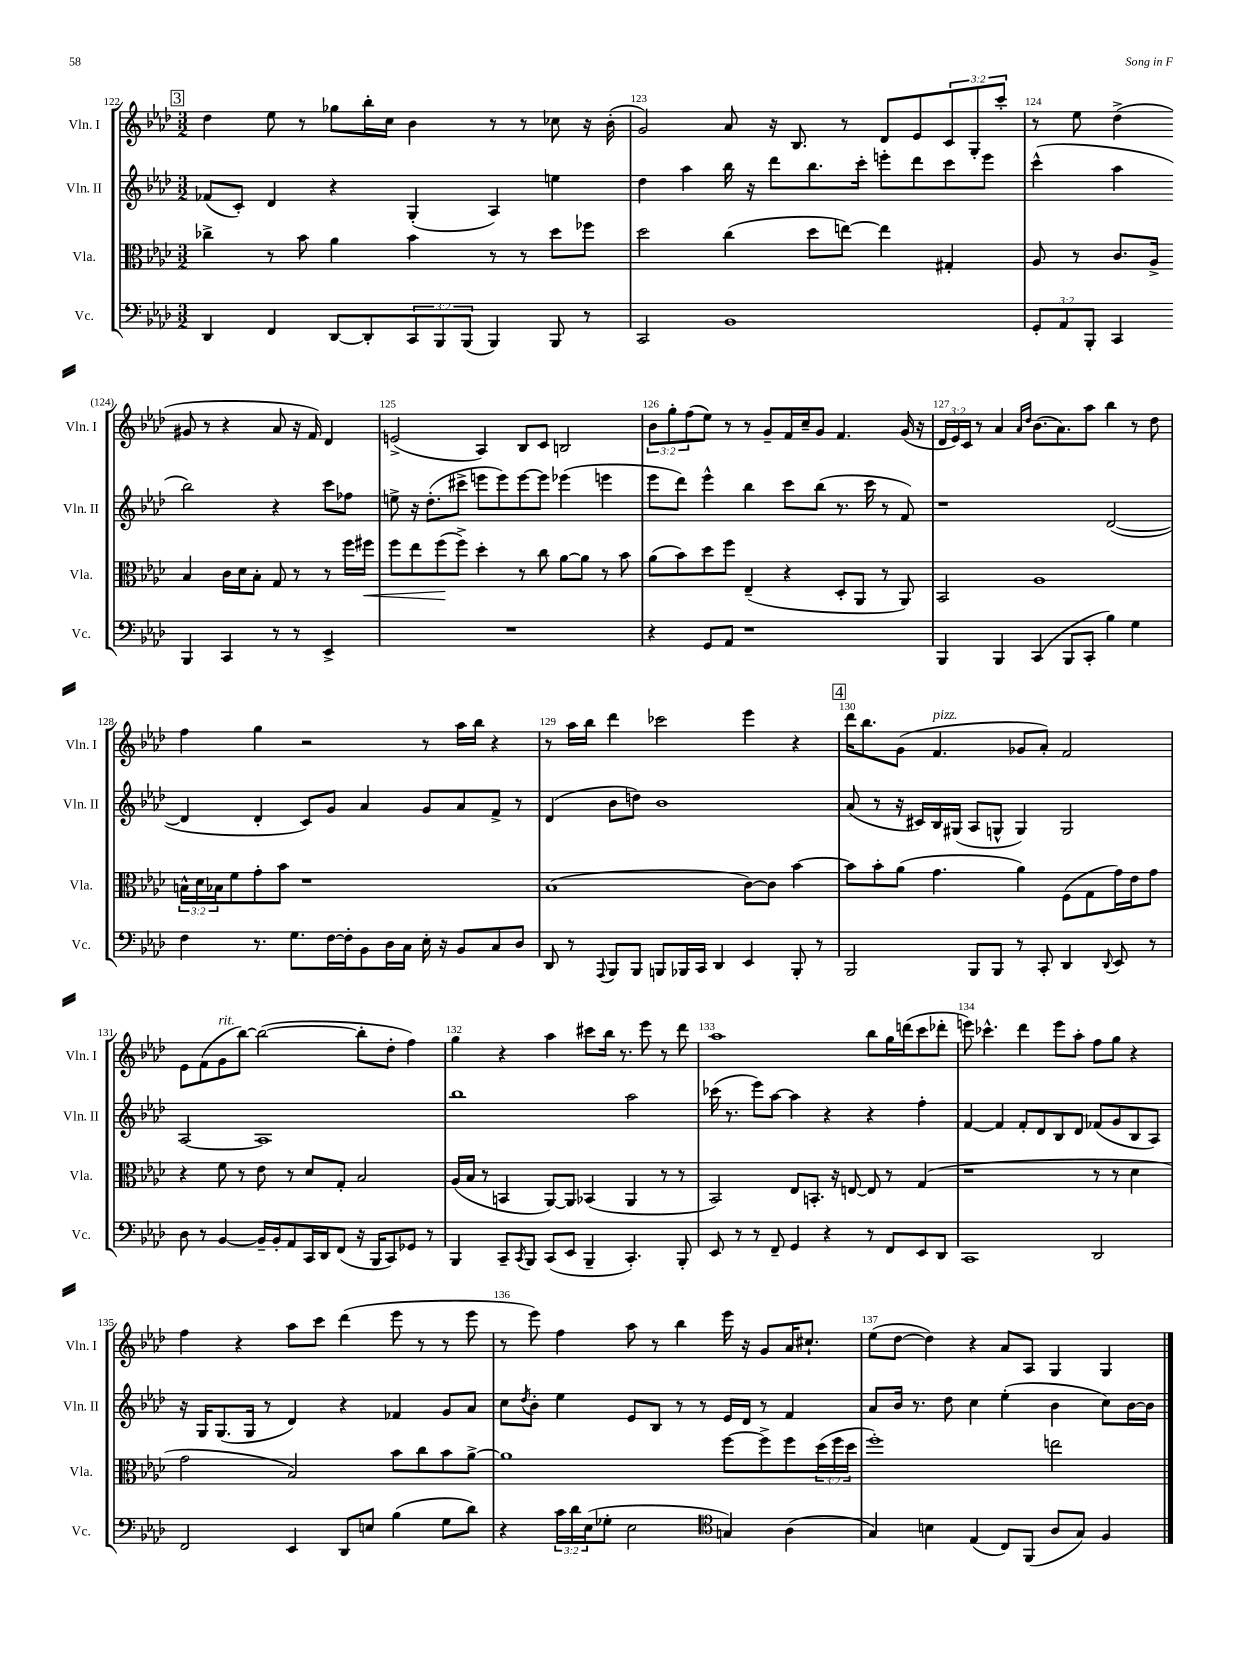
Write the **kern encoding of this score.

**kern	**kern	**kern	**kern
*staff4	*staff3	*staff2	*staff1
*clefF4	*clefC3	*clefG2	*clefG2
*k[b-e-a-d-]	*k[b-e-a-d-]	*k[b-e-a-d-]	*k[b-e-a-d-]
*M3/2	*M3/2	*M3/2	*M3/2
4DD-	4cc-^	(8f-	4dd-
.	.	8c')	.
4FF	8r	4d-	8ee-
.	8b-	.	8r
[8DD-	4a-	4r	8gg-
8DD-']	.	.	16bb-'
.	.	.	16cc
12CC	4b-	(4G'	4b-
12BBB-	.	.	.
(12BBB-	.	.	.
4BBB-)	8r	4A-)	8r
.	8r	.	8r
8BBB-	8dd-	4ee	8cc-
8r	8ff-	.	16r
.	.	.	(16b-'
=	=	=	=
2CC	2dd-	4dd-	2g)
.	.	4aa-	.
1BB-	(4cc	16bb-	8a-
.	.	16r	.
.	.	8ddd-	16r
.	.	.	8.B-
.	8dd-	8.bb-	.
.	[8ee)	.	8r
.	.	16ccc'	.
.	4ee]	8eee'	8d-
.	.	8ddd-	8e-
.	4G#'	8ccc	12c
.	.	.	12G'
.	.	8eee	.
.	.	.	12ccc'
=	=	=	=
12GG'	8A-	(4ccc^^	8r
12AA-	.	.	.
.	8r	.	8ee-
12BBB-'	.	.	.
4CC	8.c	4aa-	(4dd-^
.	16A-^	.	.
4BBB-	4B-	2bb-)	8g#
.	.	.	8r
4CC	16c	.	4r
.	16d-	.	.
.	8B-'	.	.
8r	8G	4r	8a-
8r	8r	.	16r
.	.	.	16f)
4EE-^	8r	8ccc	4d-
.	16ff	8ff-	.
.	16ff#	.	.
=	=	=	=
1.r	8ff	8ee^	(2e^
.	8ee-	16r	.
.	.	(8.dd-'	.
.	(8ff	.	.
.	8ff^)	8ccc#^	.
.	4dd-'	8eee	4A-)
.	.	8eee)	.
.	8r	[8eee	8B-
.	8cc	8eee]	8c
.	[8a-	(4eee-	2B
.	8a-]	.	.
.	8r	4eee	.
.	8b-	.	.
=	=	=	=
4r	(8a-	8eee-	12b-
.	.	.	12gg'
.	8b-)	8ddd-)	.
.	.	.	(12ff
8GG	8dd-	4eee-^^	8ee-)
8AA-	8ff	.	8r
1r	(4E-~	4bb-	8r
.	.	.	8g~
.	4r	8ccc	16f
.	.	.	16cc~
.	.	(8bb-	8g
.	8D-'	8.r	4.f
.	8AA-	.	.
.	.	16ccc	.
.	8r	8r	.
.	8AA-)	8f)	(16g
.	.	.	16r
=	=	=	=
4BBB-	2BB-	1r	24d-
.	.	.	24e-)
.	.	.	24c
.	.	.	8r
4BBB-	.	.	4a-
.	.	.	16qqa-
.	.	.	16qqdd-
(4CC	1A-	.	(8.b-
.	.	.	8.a-)
8BBB-	.	.	.
8CC'	.	.	8aa-
4B-)	.	([2d-	4bb-
4G	.	.	8r
.	.	.	8dd-
=	=	=	=
4F	24B^^	4d-]	4ff
.	24d-	.	.
.	24B-	.	.
.	8f	.	.
8.r	8g'	4d-'	4gg
.	8b-	.	.
8.G	.	.	.
.	1r	8c)	2r
[16F	.	8g	.
16F']	.	.	.
8BB-	.	4a-	.
16D-	.	.	.
16C	.	.	.
16E-'	.	8g	8r
16r	.	.	.
8BB-	.	8a-	16aa-
.	.	.	16bb-
8C	.	8f^	4r
8D-	.	8r	.
=	=	=	=
8DD-	(1B-	(4d-	8r
8r	.	.	16aa-
.	.	.	16bb-
8qqAAA-	.	.	.
8BBB-	.	8b-	4ddd-
8BBB-	.	8dd)	.
8BBB	.	1b-	2ccc-
16BBB-	.	.	.
16CC	.	.	.
4DD-	.	.	.
4EE-	[8c)	.	4eee-
.	8c]	.	.
8BBB-'	[4b-	.	4r
8r	.	.	.
=	=	=	=
2BBB-	8b-]	(8a-	16ddd-
.	.	.	8.bb-
.	8b-'	8r	.
.	(8a-	16r	(8g
.	.	16c#)	.
.	4.g	16B-	4.f
.	.	(16G#	.
8BBB-	.	8A-	.
8BBB-	.	8G^^	.
8r	4a-)	4G)	8g-
8CC'	.	.	8a-')
4DD-	(8F	2G	2f
.	8G	.	.
8qqDD-	.	.	.
8EE-	16g)	.	.
.	16e-	.	.
8r	8g	.	.
=	=	=	=
8D-	4r	[2A-	8e-
8r	.	.	(8f
[4BB-	8f	.	8g
.	8r	.	[8bb-)
16BB-~]	8e-	1A-]	(2bb-_
16BB-'	.	.	.
8AA-	8r	.	.
16CC	8d-	.	.
16DD-	.	.	.
(8FF	8G'	.	.
16r	2B-	.	8bb-']
16BBB-	.	.	.
8CC)	.	.	8dd-'
8GG-	.	.	4ff)
8r	.	.	.
=	=	=	=
4BBB-	(16A-	1bb-	4gg
.	16B-	.	.
.	8r	.	.
8CC~	4BB	.	4r
8qCC	.	.	.
8BBB-	.	.	.
(8CC	[8AA-)	.	4aa-
8EE-	8AA-]	.	.
4BBB-~	(4BB-	.	8ccc#
.	.	.	16bb-
.	.	.	8.r
4.CC')	4AA-	2aa-	.
.	.	.	8eee-
.	8r	.	8r
8BBB-'	8r	.	8ddd-
=	=	=	=
8EE-	2BB-)	(16ccc-	1aa-
.	.	8.r	.
8r	.	.	.
8r	.	8eee-)	.
8FF~	.	[8aa-	.
4GG	8E-	4aa-]	.
.	8.BB'	.	.
4r	.	4r	.
.	16r	.	.
.	[8E	.	.
8r	8E]	4r	8bb-
8FF	8r	.	16gg
.	.	.	(16ddd
8EE-	(4G	4ff'	8ccc
8DD-	.	.	8ddd-'
=	=	=	=
1CC	1r	[4f	8eee)
.	.	.	4.ccc-^^
.	.	4f]	.
.	.	8f'	4ddd-
.	.	8d-	.
.	.	8B-	8eee
.	.	8d-	8aa-'
2DD-	8r	(8f-	8ff
.	8r	8g	8gg
.	4d-	8B-	4r
.	.	8A-)	.
=	=	=	=
2FF	2g	16r	4ff
.	.	16G	.
.	.	(8.G	.
.	.	.	4r
.	.	16G	.
.	.	8r	.
4EE-	2B-)	4d-)	8aa-
.	.	.	8ccc
8DD-	.	4r	(4ddd-
8E	.	.	.
(4B-	8b-	4f-	8eee-
.	8cc	.	8r
8G	8b-	8g	8r
8d-)	[8a-^	8a-	8eee-
=	=	=	=
4r	1a-]	8cc	8r
.	.	8qdd-	.
.	.	8b-'	8eee-)
24c	.	4ee-	4ff
24d-	.	.	.
(24E-	.	.	.
8G-'	.	.	.
2E-	.	8e-	8aa-
.	.	8B-	8r
.	.	8r	4bb-
.	.	8r	.
*clefC4	*	*	*
4G)	[8ff	16e-	16eee-
.	.	16d-	16r
.	8ff^]	8r	8g
(4A-	8ff	4f	16a-
.	.	.	8.cc#`
.	(24dd-	.	.
.	24ff	.	.
.	24dd-	.	.
=	=	=	=
4G)	1ff')	8a-	(8ee-
.	.	16b-	[8dd-
.	.	8.r	.
4B	.	.	4dd-])
.	.	8dd-	.
(4E-	.	4cc	4r
8C)	.	(4ee-'	8a-
(8FF	.	.	8A-
8A-	2ee	4b-	4G
8G)	.	.	.
4F	.	8cc)	4G
.	.	[16b-	.
.	.	16b-]	.
==	==	==	==
*-	*-	*-	*-
